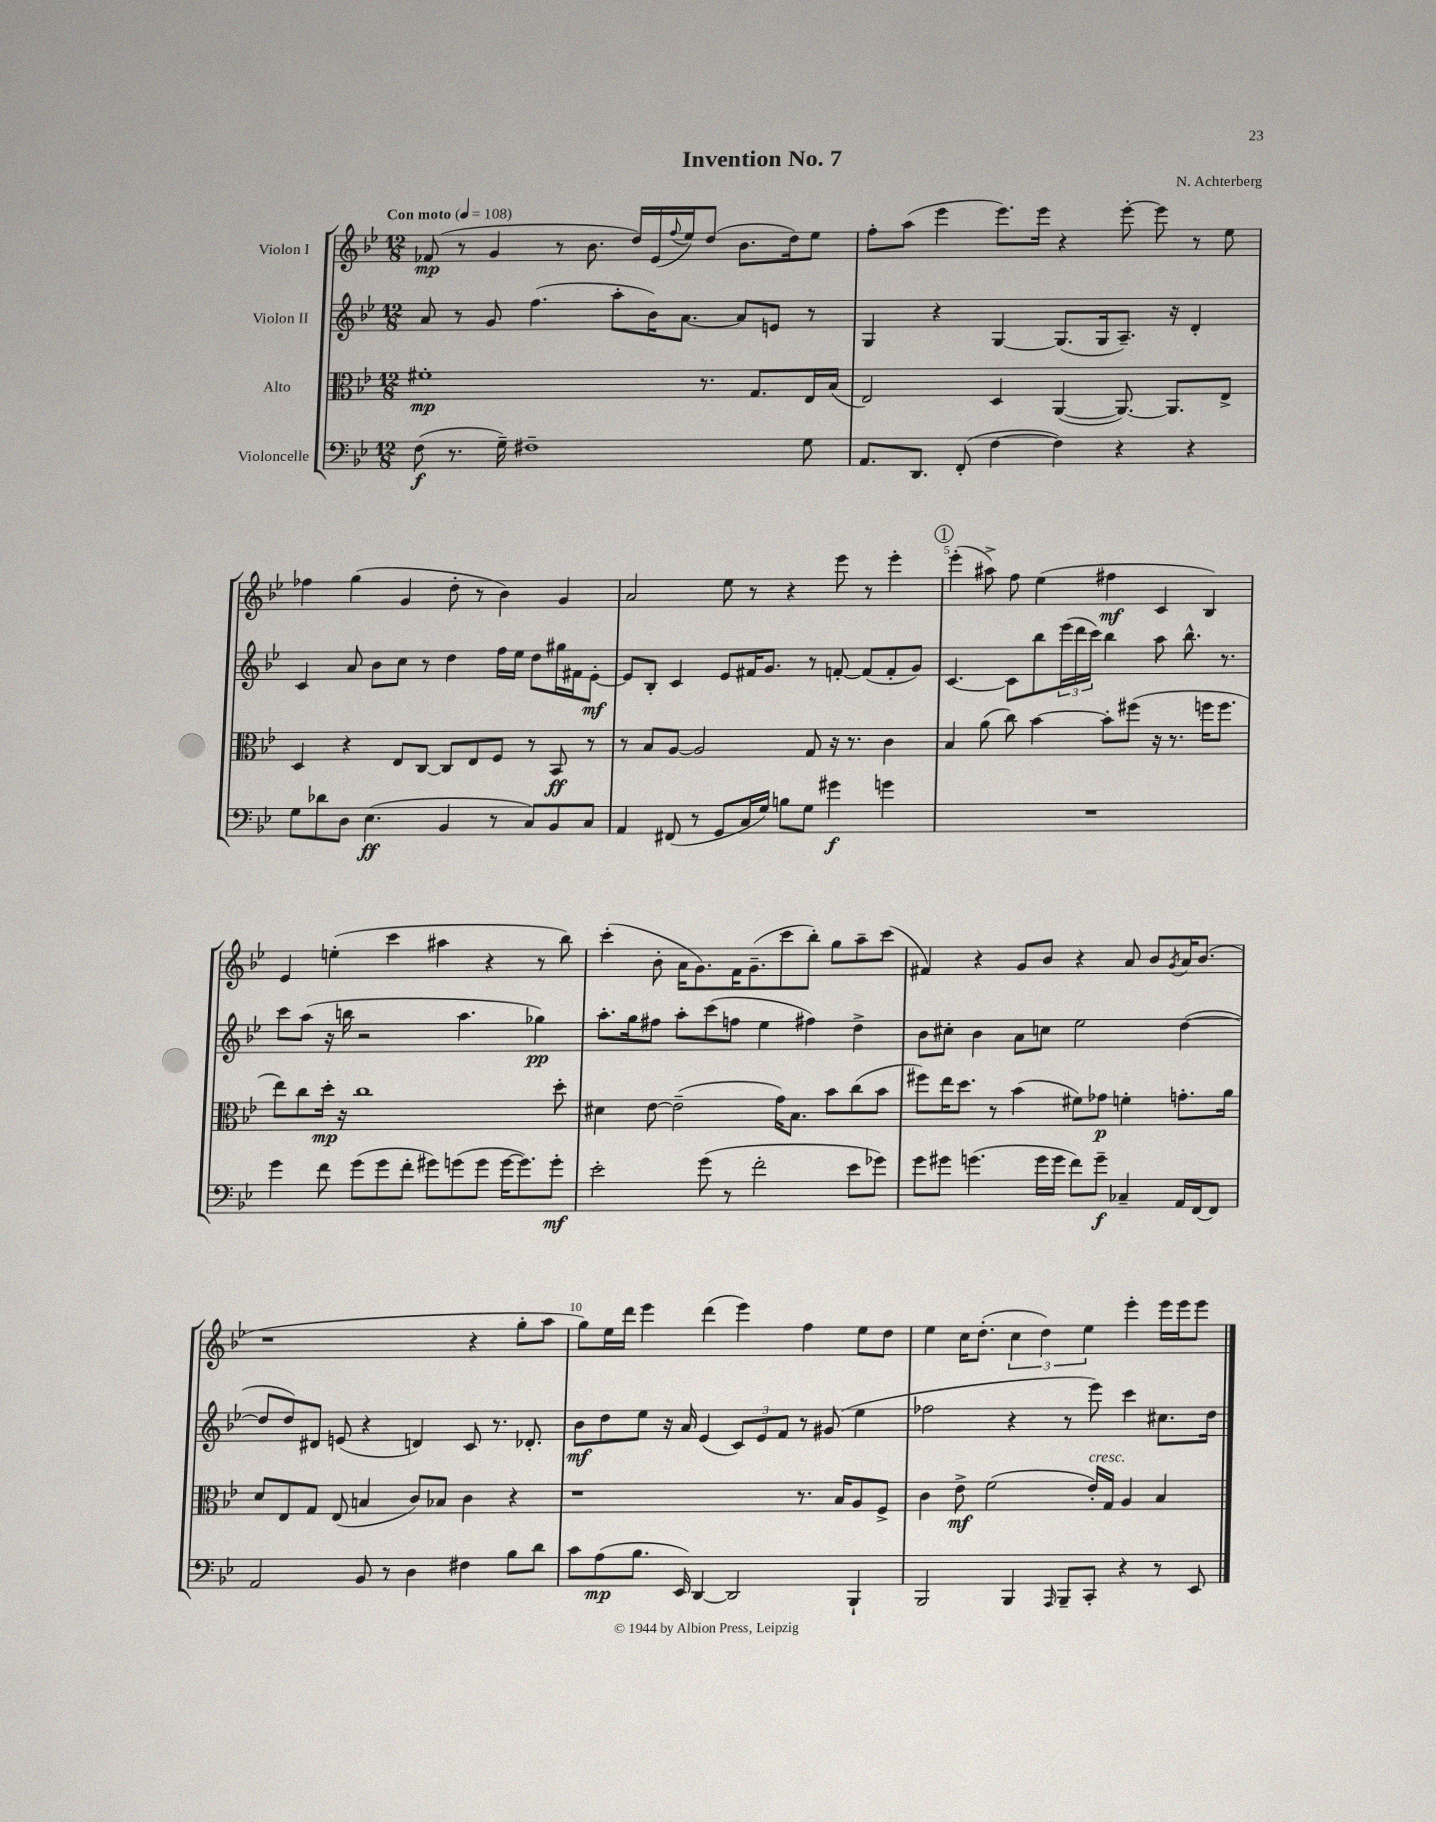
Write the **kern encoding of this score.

**kern	**dynam	**kern	**dynam	**kern	**dynam	**kern	**dynam
*part4	*part4	*part3	*part3	*part2	*part2	*part1	*part1
*staff4	*staff4	*staff3	*staff3	*staff2	*staff2	*staff1	*staff1
*I"Violoncelle	*	*I"Alto	*	*I"Violon II	*	*I"Violon I	*
*clefF4	*	*clefC3	*	*clefG2	*	*clefG2	*
*k[b-e-]	*	*k[b-e-]	*	*k[b-e-]	*	*k[b-e-]	*
*M12/8	*	*M12/8	*	*M12/8	*	*M12/8	*
*MM108	*	*MM108	*	*MM108	*	*MM108	*
=1	=1	=1	=1	=1	=1	=1	=1
!	!	!	!	!	!	!LO:TX:a:B:t=Con moto	!
(8F\	f	1f#X'	mp	8a/	.	(8f-X/	mp
8.r	.	.	.	8r	.	8r	.
.	.	.	.	8g/	.	4g/	.
16G~\)	.	.	.	.	.	.	.
1F#X~	.	.	.	(4.ff\	.	.	.
.	.	.	.	.	.	8r	.
.	.	.	.	.	.	8.b-\	.
.	.	.	.	8aa'\L	.	.	.
.	.	.	.	.	.	16dd/LL)	.
.	.	.	.	16b-\K)	.	(16e-/	.
.	.	.	.	.	.	8qqff/	.
.	.	.	.	[8.a\J	.	16ee-/J)	.
.	.	8.r	.	.	.	(8dd/J	.
.	.	.	.	8a/L]	.	8.b-\L	.
.	.	8.G/L	.	.	.	.	.
.	.	.	.	8en/J	.	.	.
.	.	.	.	.	.	16dd\k)	.
8G\	.	16E-/L	.	8r	.	8ee-\J	.
.	.	(16B-/JJ	.	.	.	.	.
=2	=2	=2	=2	=2	=2	=2	=2
8.AA/L	.	2E-/)	.	4G/	.	8ff'\L	.
.	.	.	.	.	.	(8aa\J	.
8.DD/J	.	.	.	.	.	.	.
.	.	.	.	4r	.	4eee-\	.
(8FF'/	.	.	.	.	.	.	.
[4F\	.	4D/	.	[4G/	.	8.eee-\L)	.
.	.	.	.	.	.	16eee-\Jk	.
4F\])	.	([4AA/	.	(8.G/L]	.	4r	.
.	.	.	.	16G/k	.	.	.
4r	.	8.AA/_)	.	8.A~/J)	.	[8eee-'\	.
.	.	.	.	.	.	8eee-\]	.
.	.	8.AA/L]	.	16r	.	.	.
4r	.	.	.	4d'/	.	8r	.
.	.	8E-^/J	.	.	.	8ee-\	.
!!LO:LB:g=z
=3	=3	=3	=3	=3	=3	=3	=3
8G\L	.	4D/	.	4c/	.	4ff-X\	.
8d-X\	.	.	.	.	.	.	.
8D\J	.	4r	.	8a/	.	(4gg\	.
(4.E-\	ff	.	.	8b-\L	.	.	.
.	.	8E-/L	.	8cc\J	.	4g/	.
.	.	[8C/J	.	8r	.	.	.
4BB-/	.	8C/L]	.	4dd\	.	8dd'\	.
.	.	8E-/	.	.	.	8r	.
8r	.	8F/J	.	16ff\LL	.	4b-\)	.
.	.	.	.	16ee-\JJ	.	.	.
8C/L)	.	8r	.	8dd\L	.	.	.
8BB-/	.	8BB-/	ff	16gg#X\L	.	4g/	.
.	.	.	.	16f#X\J	.	.	.
8C/J	.	8r	.	[8e-'\J	mf	.	.
=4	=4	=4	=4	=4	=4	=4	=4
4AA/	.	8r	.	8e-/L]	.	2a/	.
.	.	8B-/L	.	8B-'/J	.	.	.
(8FF#X/	.	[8A/J	.	4c/	.	.	.
8r	.	2A/]	.	.	.	.	.
8GG/L	.	.	.	8e-/L	.	8ee-\	.
16C/L	.	.	.	16f#X/K	.	8r	.
16G/JJ)	.	.	.	8.g/J	.	.	.
8Bn\L	.	.	.	.	.	4r	.
8G\J	.	8G/	.	8r	.	.	.
4g#X\	f	16r	.	[8fn'/	.	8eee-\	.
.	.	8.r	.	.	.	.	.
.	.	.	.	(8f/L]	.	8r	.
4gn\	.	4c\	.	8f'/	.	4eee-'\	.
.	.	.	.	8g/J)	.	.	.
!!LO:REH:place=s1:t=1
=5	=5	=5	=5	=5	=5	=5	=5
1.r	.	4B-/	.	[4.c/	.	(4eee-'\	.
.	.	(8a\	.	.	.	8aa#X^\)	.
.	.	8cc\)	.	8c\L]	.	8ff\	.
.	.	[4b-\	.	8bb-\	.	(4ee-\	.
.	.	.	.	(24eee-\L	.	.	.
.	.	.	.	24ddd\	.	.	.
.	.	.	.	24ccc\JJ)	.	.	.
.	.	8b-'\L]	.	4bb-\	.	4ff#X\	mf
.	.	(8ff#X\J	.	.	.	.	.
.	.	16r	.	8aa\	.	4c/	.
.	.	8.r	.	.	.	.	.
.	.	.	.	8.bb-^^\	.	.	.
.	.	16ffn\KL	.	.	.	4B-/)	.
.	.	8.ff\J	.	8.r	.	.	.
!!LO:LB:g=z
=6	=6	=6	=6	=6	=6	=6	=6
4g\	.	8ee-\L)	.	8ccc\L	.	4e-/	.
.	.	8cc\	.	(8aa\J	.	.	.
8f\	.	16dd'\Jk	mp	16r	.	(4een'\	.
.	.	16r	.	16bbn\	.	.	.
(8g\L	.	1cc	.	2r	.	.	.
8g\	.	.	.	.	.	4ccc\	.
8f'\J	.	.	.	.	.	.	.
8g#X\L)	.	.	.	.	.	4aa#X\	.
(8gn\	.	.	.	4.aa\	.	.	.
8g\J	.	.	.	.	.	4r	.
[16g\KL	.	.	.	.	.	.	.
8.g\])	.	.	.	.	.	.	.
.	.	.	.	4gg-X\)	pp	8r	.
8g'\J	mf	8dd'\	.	.	.	8bb-\)	.
=7	=7	=7	=7	=7	=7	=7	=7
2e-'\	.	4d#X\	.	8.aa'\L	.	(4ccc'\	.
.	.	.	.	16gg\k	.	.	.
.	.	[8e-\	.	8ff#X\J	.	8b-'\	.
.	.	(2e-~\]	.	8aa'\L	.	16a\KL	.
.	.	.	.	.	.	8.g\)	.
(8g\	.	.	.	(8ccc\	.	.	.
8r	.	.	.	8ffn\J	.	16f\K	.
.	.	.	.	.	.	(8.g~\	.
2f'\	.	.	.	4ee-\	.	.	.
.	.	16g\KL)	.	.	.	8ccc\	.
.	.	8.B-\J	.	.	.	.	.
.	.	.	.	4ff#X\)	.	8bb-'\J)	.
.	.	8b-\L	.	.	.	8gg\L	.
8e-\L	.	(8cc\	.	4dd^\	.	8aa~\	.
8g-X\J)	.	8b-\J	.	.	.	(8ccc\J	.
=8	=8	=8	=8	=8	=8	=8	=8
8g\L	.	8ff#X\L)	.	8b-\L	.	4f#X/)	.
8g#X\J	.	16ee-\K	.	8cc#X'\J	.	.	.
.	.	8.dd\J	.	.	.	.	.
(4.gn\	.	.	.	4b-\	.	4r	.
.	.	8r	.	.	.	.	.
.	.	(4b-\	.	8a\L	.	8g/L	.
16g\LL	.	.	.	8ccn\J	.	8b-/J	.
16g\JJ	.	.	.	.	.	.	.
8f\L)	.	8f#X\L)	.	2ee-\	.	4r	.
8g~\J	f	8g-X\J	p	.	.	.	.
4C-X~/	.	4fn'\	.	.	.	8a/	.
.	.	.	.	.	.	8b-/L	.
.	.	.	.	.	.	8qg/	.
16AA/LL	.	8.gn'\L	.	([4dd\	.	16a/K	.
[16FF/J	.	.	.	.	.	(8.b-/J	.
8FF/J]	.	.	.	.	.	.	.
.	.	16a\Jk	.	.	.	.	.
!!LO:LB:g=z
=9	=9	=9	=9	=9	=9	=9	=9
2AA/	.	8d/L	.	8dd/L]	.	1r	.
.	.	8E-/	.	8dd/)	.	.	.
.	.	8G/J	.	8d#X/J	.	.	.
.	.	(8E-/	.	(8en/	.	.	.
8BB-/	.	4Bn/	.	4r	.	.	.
8r	.	.	.	.	.	.	.
4D\	.	8c/L)	.	4dn/)	.	.	.
.	.	8B-X/J	.	.	.	.	.
4F#X\	.	4c\	.	8c/	.	4r	.
.	.	.	.	8.r	.	.	.
8B-\L	.	4r	.	.	.	8gg'\L	.
.	.	.	.	8.d-X'/	.	.	.
8d\J	.	.	.	.	.	8aa\J	.
=10	=10	=10	=10	=10	=10	=10	=10
8c\L	.	1r	.	8b-\L	mf	8gg\L)	.
(8A\	mp	.	.	8dd\	.	16ee-\L	.
.	.	.	.	.	.	16ddd\JJ	.
8.B-\J	.	.	.	8ee-\J	.	4eee-\	.
.	.	.	.	16r	.	.	.
16EE-/)	.	.	.	16a/	.	.	.
[4DD/	.	.	.	(4e-/	.	(4ddd\	.
2DD/]	.	.	.	12c/L)	.	4eee-\)	.
.	.	.	.	12e-/	.	.	.
.	.	.	.	12f/J	.	.	.
.	.	8.r	.	8r	.	4ff\	.
.	.	.	.	(8g#X/	.	.	.
.	.	16B-/KL	.	.	.	.	.
4BBB-`/	.	8A/	.	4ee-\	.	8ee-\L	.
.	.	8F^/J	.	.	.	8dd\J	.
=11	=11	=11	=11	=11	=11	=11	=11
2BBB-/	.	4c\	.	2ff-X\	.	4ee-\	.
.	.	8e-^\	mf	.	.	16cc\KL	.
.	.	.	.	.	.	(8.dd'\J	.
.	.	(2f\	.	.	.	.	.
4BBB-/	.	.	.	4r	.	6cc\	.
.	.	.	.	.	.	6dd\)	.
16qqAAA/	.	.	.	.	.	.	.
8BBB-~/L	.	.	.	8r	.	.	.
.	.	.	.	.	.	6ee-\	.
!	!	!LO:TX:a:i:t=cresc.	!	!	!	!	!
8CC'/J	.	16e-'/LL)	.	8eee-\)	.	.	.
.	.	16G/JJ	.	.	.	.	.
4r	.	4A/	.	4ccc\	.	4eee-'\	.
8r	.	4B-/	.	8.cc#X\L	.	16eee-\LL	.
.	.	.	.	.	.	16eee-\J	.
8EE-/	.	.	.	.	.	8eee-\J	.
.	.	.	.	16dd\Jk	.	.	.
==	==	==	==	==	==	==	==
*-	*-	*-	*-	*-	*-	*-	*-
